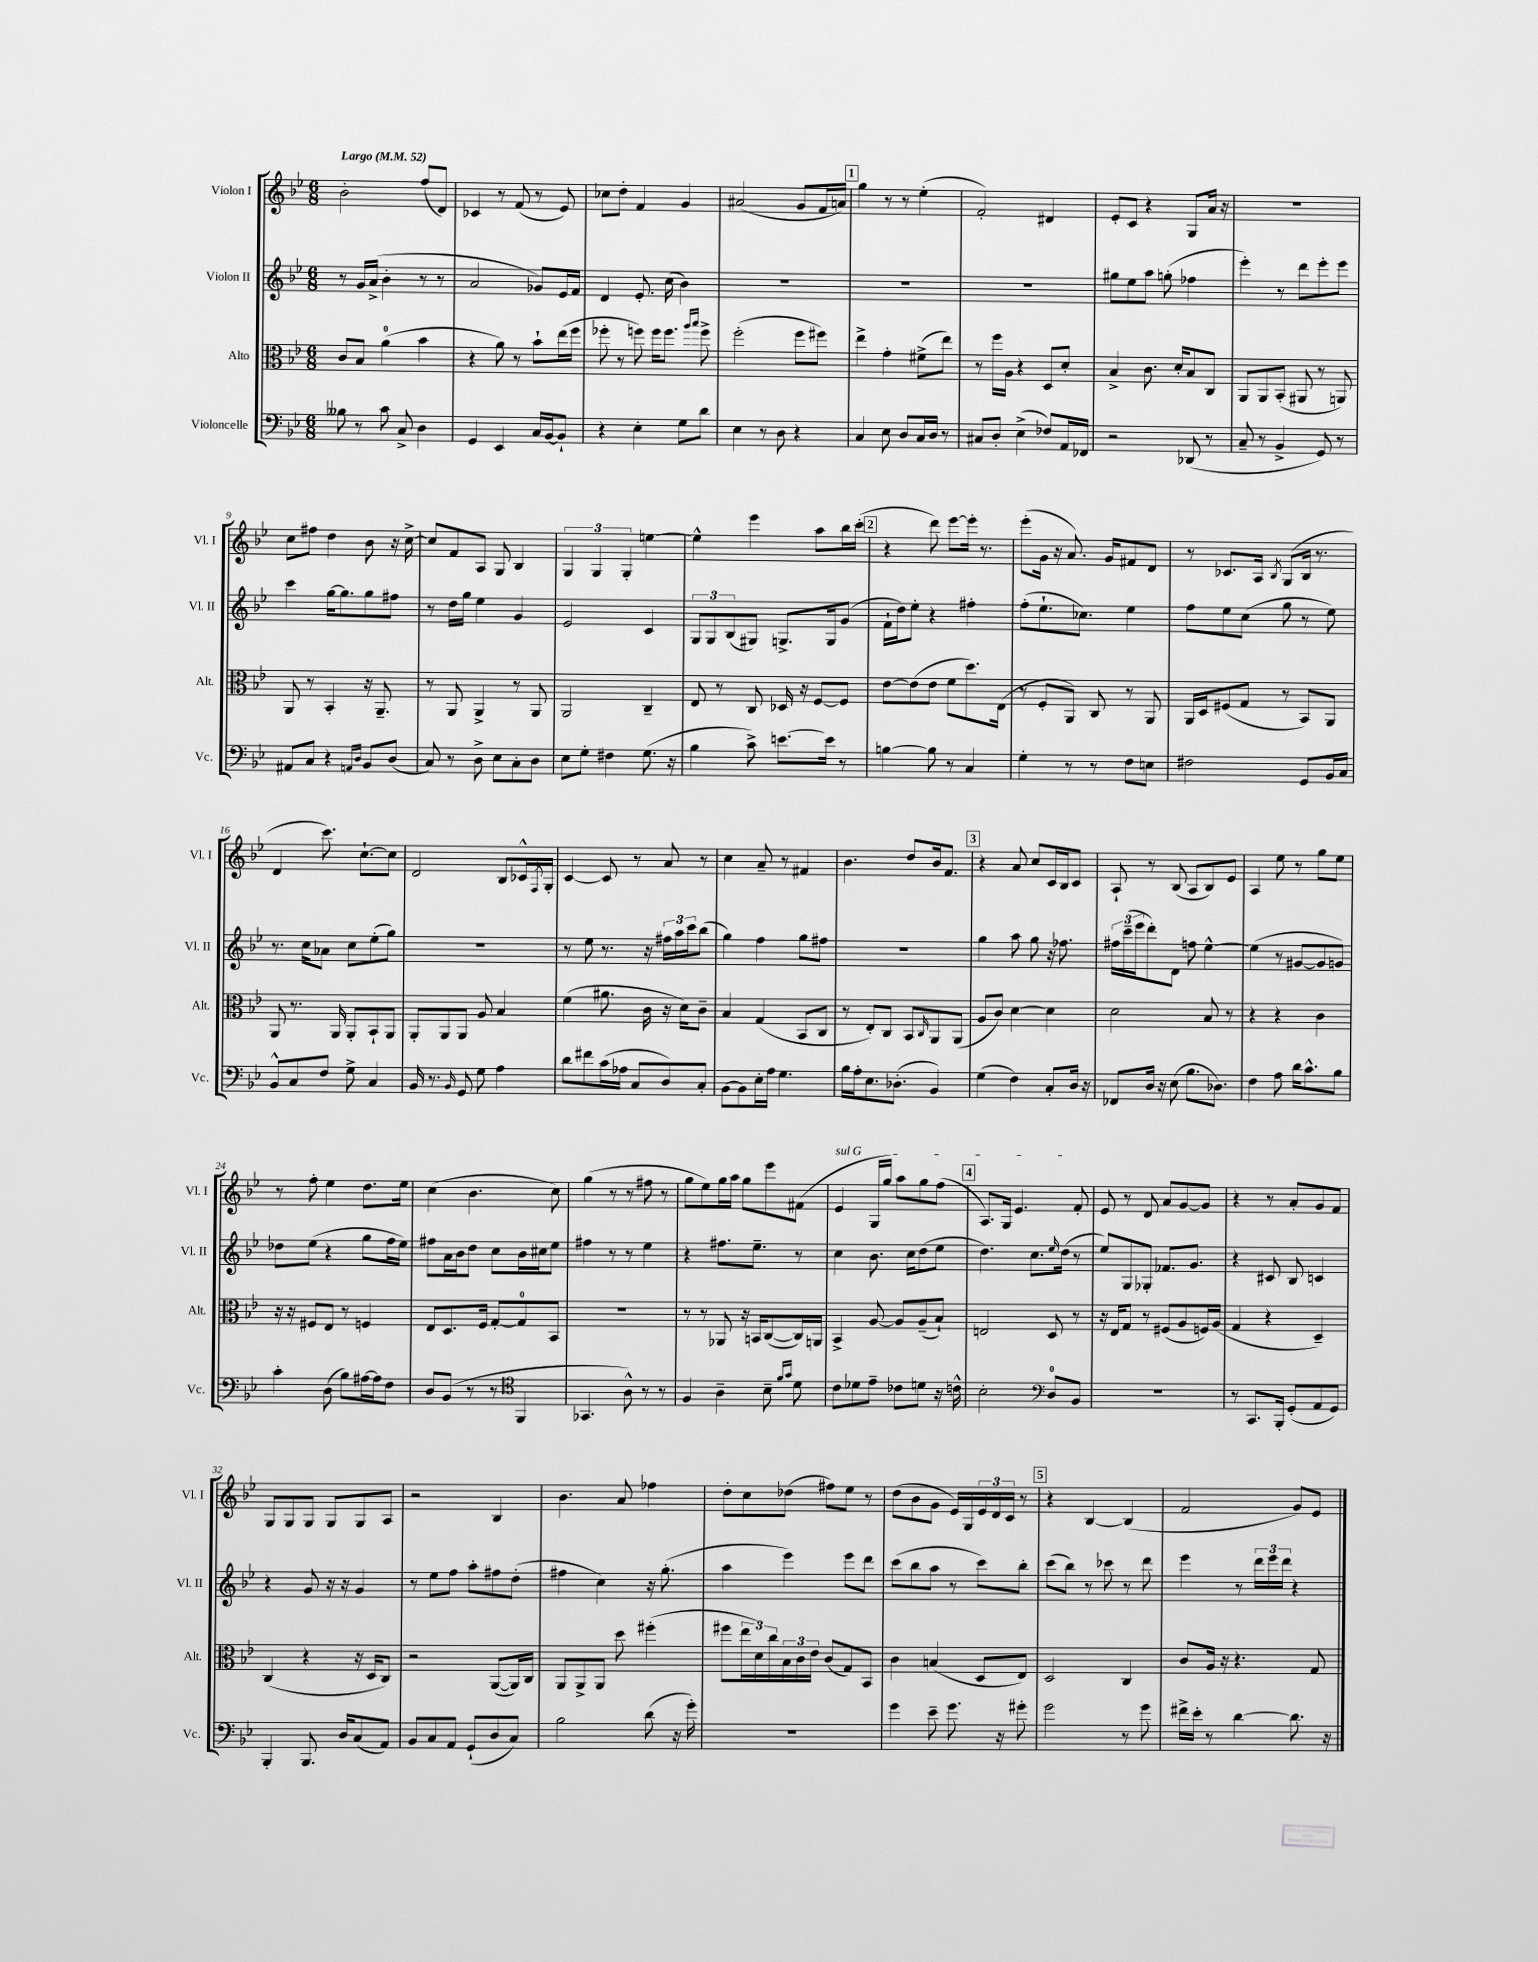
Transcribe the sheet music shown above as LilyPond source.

<<
\new StaffGroup <<
\new Staff = "s0" \with { instrumentName = "Violon I" shortInstrumentName = "Vl. I" } {
    \clef treble \key bes \major \numericTimeSignature \time 6/8 \tempo "Largo" 4 = 52
    bes'2-. f''8( d'8) |
    ces'4 r8 f'8( r8 ees'8) |
    ces''8 d''8-. f'4 g'4 |
    ais'2( g'8 f'16 a'16) |
    \mark \markup { \box "1" } g''4 r8 r8 ees''4-.( |
    f'2-.) dis'4 |
    ees'8-. c'8 r4 g8 a'16 r16 |
    R2. |
    c''8 fis''8 d''4 bes'8 r16 c''16~-> |
    c''8 f'8 a8 g8 bes4 |
    \tuplet 3/2 { g4 g4 g4-. } e''4~ |
    e''4-^ ees'''4 a''8 bes''16 c'''16-.( |
    \mark \markup { \box "2" } r4 d'''8) ees'''8~ ees'''16-. r8. |
    ees'''8-.( g'16 r16 a'8.) g'16 fis'8 d'8 |
    r8 ces'8. a16 \acciaccatura { bes8 } g8( bes16 r8. |
    d'4 c'''8.) c''8.~-! c''8 |
    d'2 bes8 ces'16-^ \acciaccatura { f8 } g16-. |
    c'4~ c'8 r8 a'8 r8 |
    c''4 a'8-- r8 fis'4 |
    bes'4. d''8 bes'16 f'8. |
    \mark \markup { \box "3" } r4 a'8 c''8 c'16 bes16 c'8 |
    a8-! r8 bes8( a8 bes8) ees'8 |
    a4 ees''8 r8 g''8 ees''8 |
    r8 f''8-. ees''4 d''8. ees''16 |
    c''4( bes'4. c''8) |
    g''4( r8 r8 fis''8 r8 |
    g''8 ees''8) g''16 a''16 g''8 ees'''8 fis'8( |
    \once \override TextSpanner.bound-details.left.text = \markup { \italic "sul G" } ees'4\startTextSpan g16 g''16) a''8 g''8 f''8( |
    \mark \markup { \box "4" } a8.) g16 ees'4. f'8-.\stopTextSpan |
    ees'8 r8 d'8 a'8 g'8~ g'8 |
    r4 r8 a'8-. g'8 f'8 |
    g8 g8 g8 g8 g8 a8 |
    r2 bes4 |
    bes'4. a'8 fes''4 |
    d''8-. c''8 des''8( fis''8) ees''8 r8 |
    d''8( bes'8 g'8 ees'16) g16 \tuplet 3/2 { ees'16 d'16 c'16 } r8 |
    \mark \markup { \box "5" } r4 bes4~ bes4( |
    f'2 g'8) ees'8 \bar "|." |
}
\new Staff = "s1" \with { instrumentName = "Violon II" shortInstrumentName = "Vl. II" } {
    \clef treble \key bes \major \numericTimeSignature \time 6/8
    r8 g'16 a'16->( bes'4-. r8 r8 |
    a'2 ges'8) ees'16 f'16 |
    d'4 ees'8.-. c''16( bes'4) |
    R2. |
    \mark \markup { \box "1" } R2. |
    R2. |
    gis''8 ees''8 a''8 g''8-.( fes''4 |
    ees'''4-.) r8 d'''8 ees'''8-. ees'''8 |
    c'''4 g''16~ g''8. g''8 fis''8 |
    r8 d''16 g''16 ees''4 g'4 |
    ees'2 c'4 |
    \tuplet 3/2 { g8 g8 bes8( } gis8) g8.-> g16 g'8( |
    \mark \markup { \box "2" } f'16-! d''16) ees''8-. r4 fis''4-. |
    f''8-.( ees''8.-! ces''8.) ees''4 |
    f''8 ees''8 c''8( g''8 r8 ees''8) |
    r8. c''16 aes'8 c''8 ees''8-.( g''8) |
    R2. |
    r8 ees''8 r8. r16 \tuplet 3/2 { fis''16 a''16 c'''16 } bes''8( |
    g''4) f''4 g''8 fis''8 |
    R2. |
    \mark \markup { \box "3" } g''4 a''8 g''8 r16 fes''8. |
    \tuplet 3/2 { fis''16 c'''16--( ees'''16 } d'''8-.) d'8 f''8 ees''4~-^ |
    ees''4( r8 gis'8~ gis'8 g'8) |
    des''8 ees''8( r4 g''8 f''16 ees''16) |
    fis''8 a'16 bes'16 d''8 c''8 bes'16 cis''16 ees''8 |
    fis''4 r8 r8 ees''4 |
    r4 fis''8. ees''8.-- r8 |
    c''4 bes'8. c''16 d''8( ees''8 |
    \mark \markup { \box "4" } d''4.) c''8. \grace { ees''16 } d''16( r8 |
    ees''8) g8 ges8-. fes'8. g'8. |
    r4 cis'8 bes8 c'4 |
    r4 g'8 r16 r16 g'4 |
    r8 ees''8 f''8 a''8-. fis''8 d''8-.( |
    fis''4 c''4) r16 g''8.-.( |
    a''4 ees'''4) ees'''8 d'''8 |
    c'''8( bes''8 a''8 r8 c'''8) bes''8-. |
    \mark \markup { \box "5" } c'''8( bes''8) r8 ces'''8 r8 d'''8 |
    ees'''4 r8 \tuplet 3/2 { d'''16 ees'''16 d'''16 } r4 \bar "|." |
}
\new Staff = "s2" \with { instrumentName = "Alto" shortInstrumentName = "Alt." } {
    \clef alto \key bes \major \numericTimeSignature \time 6/8
    c'8 bes8 a'4-0( bes'4 |
    r4 a'8) r8 bes'8-! ees''16( f''16 |
    fes''8-. r8 f''8) f''16 f''8. \grace { a''16 bes''16 } f''8-> |
    f''2-.( f''8 fis''8) |
    \mark \markup { \box "1" } ees''4-> g'4-. fis'8->( ees''8) |
    r8 f''16 a16 r4 d8 d'8-. |
    bes4-> c'8. d'16-. bes8 c8 |
    a,8 a,8 bes,8-.( ais,8 r8 a,8) |
    a,8 r8 bes,4-. r16 a,8.-- |
    r8 a,8 a,4-> r8 a,8 |
    a,2 c4-- |
    ees8 r8 c8 des16 r16 f8~ f8 |
    \mark \markup { \box "2" } ees'8~ ees'8( ees'8 f'8 d''8.) ees16( |
    r8 f8-. a,8) c8 r8 a,8 |
    a,16 d16 fis8( g8 r8 bes,8) a,8 |
    a,8 r8. a,16 a,8-. bes,8-! a,8 |
    a,8-. a,8 a,8 a8 bes4 |
    f'4( ais'8. c'16 r16 d'16) c'8-- |
    bes4 g4( bes,8 c8 |
    r8 ees8-.) c8 bes,8 \grace { c16 } a,8 a,8( |
    \mark \markup { \box "3" } a8 c'8) d'4~ d'4 |
    d'2 bes8 r8 |
    r4 r4 c'4 |
    r16 r16 fis8 ees8 r8 f4 |
    ees8 d8. f16 g8~-. g8-0 bes,8 |
    R2. |
    r8 r8 aes,8 r16 b,16 c8~( c16) a,16 |
    bes,4-> a8~ a8 a8--( bes8-!) |
    \mark \markup { \box "4" } e2 d8 r8 |
    r16 ees16 g8 r8 fis8( a8 f16) a16( |
    g4 r4 d4--) |
    c4( r4 r16 d16 c8) |
    r2 a,8~( a,16) c16 |
    a,8 a,8-> a,8 d''8 fis''4-.( |
    fis''8 \tuplet 3/2 { ees''16 d'16) c''16 } \tuplet 3/2 { bes16 c'16 ees'16 } c'8( g8) bes,8 |
    c'4 b4( d8 ees8) |
    \mark \markup { \box "5" } d2 c4 |
    c'8 a16 r16 r4. g8 \bar "|." |
}
\new Staff = "s3" \with { instrumentName = "Violoncelle" shortInstrumentName = "Vc." } {
    \clef bass \key bes \major \numericTimeSignature \time 6/8
    beses8 r8 c'8 c8-> d4 |
    g,4 ees,4 c16 bes,16~ bes,8-! |
    r4 ees4-. g8 d'8 |
    ees4 r8 d8 r4 |
    \mark \markup { \box "1" } c4 ees8 d8 c16 d16 r8 |
    cis8 d8-. ees4->( fes8) a,16 fes,16 |
    r2 des,8( r8 |
    c8-- r8 bes,4-> g,8) r8 |
    ais,8 c8 r4 \grace { a,16 d16 } bes,8 d8( |
    c8) r8 d8-> ees8 c8-. d8 |
    ees8 g8-. fis4 g8.( r16 |
    bes4 c'8->) e'8.~ e'16 r8 |
    \mark \markup { \box "2" } b4~ b8 r8 c4 |
    g4-. r8 r8 f8 e8 |
    fis2 g,8 bes,16 c16 |
    bes,8-^ c8 f8 g8-> c4 |
    bes,16 r8. \grace { bes,16 } g,8 g8 a4 |
    d'8 fis'8 c'16( aes16 c8 d8) c8-. |
    bes,8~ bes,8 ees16-. a16 g4. |
    bes16 a16-. ees8. des8.-.( bes,4) |
    \mark \markup { \box "3" } g4( f4) c8-. d16 r16 |
    fes,8 d16 r16 ees8( bes8. des8.) |
    f4 a8 d'16 c'8.-^ bes8 |
    c'4-. d8( bes8) ais16~ ais16 f8 |
    d8 bes,8( r8 r8 \clef tenor f,4 |
    ges,4. a8-^) r8 r8 |
    f4 a4-- bes8-- \grace { f'16 g'16 } d'8 |
    c'8 des'8 ees'8-- ces'8 d'8 r16 c'16-^ |
    \mark \markup { \box "4" } bes2-. \clef bass d8-0 bes,8 |
    R2. |
    r8 c,8. bes,,16-. g,8-.( a,8 g,8) |
    bes,,4-. bes,,8. d16 c8( a,8) |
    bes,8 c8 a,8 g,8-!( d8 c8) |
    bes2 d'8( r16 g'16-.) |
    R2. |
    g'4 ees'8-- g'8. r16 gis'8-. |
    \mark \markup { \box "5" } g'2 r8 g'8 |
    fis'16-> ees'16-. r8 d'4~ d'8. r16 \bar "|." |
}
>>
>>
